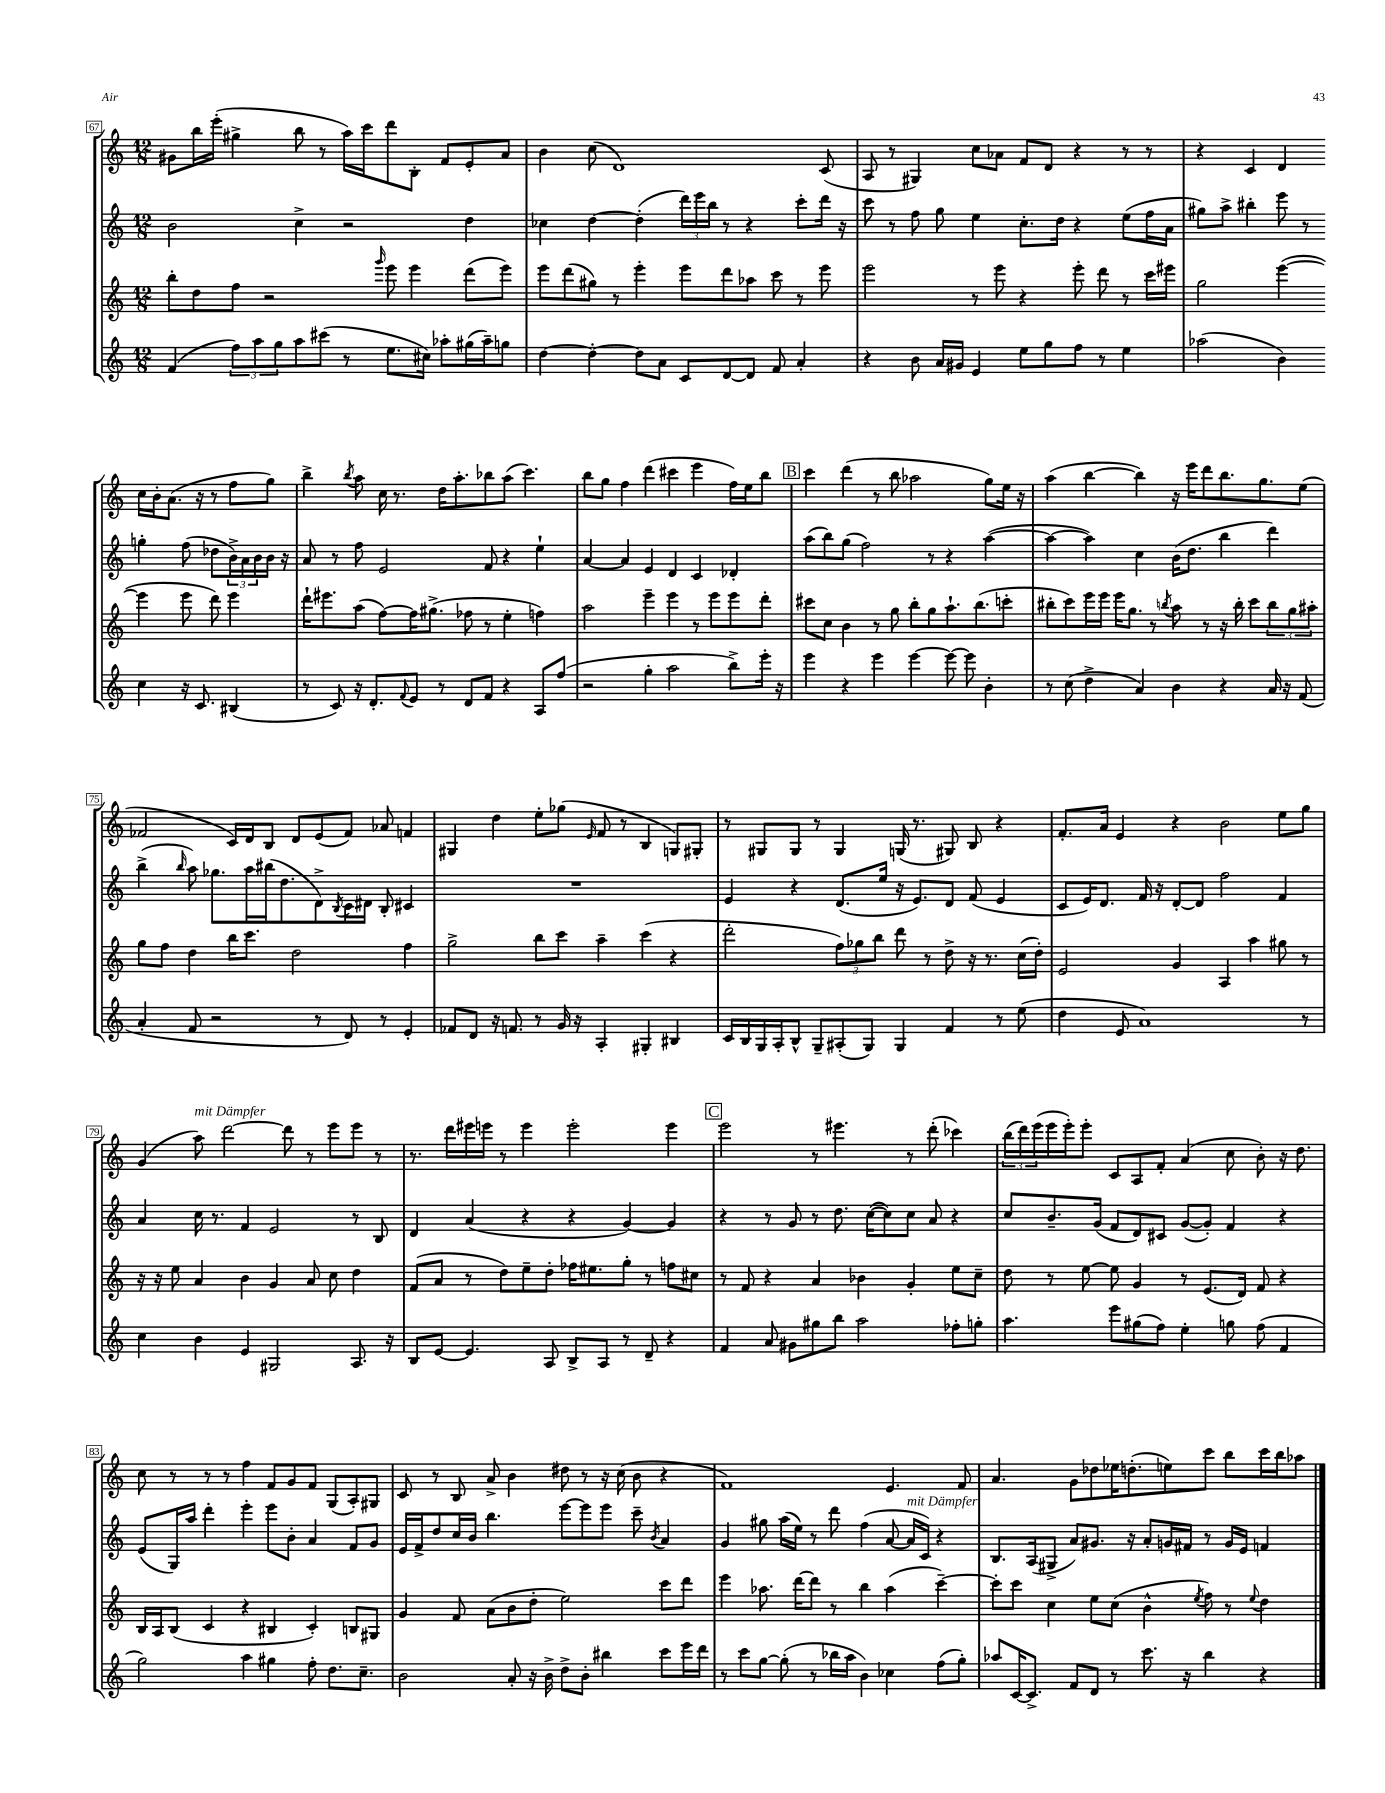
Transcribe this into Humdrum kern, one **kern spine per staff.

**kern	**kern	**kern	**kern
*staff4	*staff3	*staff2	*staff1
*clefG2	*clefG2	*clefG2	*clefG2
*k[]	*k[]	*k[]	*k[]
*M12/8	*M12/8	*M12/8	*M12/8
(4f	8bb'	2b	8g#
.	8dd	.	16bb
.	.	.	(16eee'
12ff)	8ff	.	4gg#^
12aa	.	.	.
.	2r	.	.
12gg	.	.	.
8aa	.	4cc^	8bb
(8ccc#	.	.	8r
8r	.	2r	16aa)
.	.	.	16ccc
.	16qqggg	.	.
8.ee	8eee	.	8ddd
.	4eee	.	8B'
16cc#)	.	.	.
8aa-'	.	.	8f
(16gg#	(8ddd	4dd	8e'
16aa-~)	.	.	.
8gg	8eee)	.	8a
=	=	=	=
[4dd	8eee	4cc-	4b
.	(8ddd	.	.
4dd'_	8gg#)	[4dd	(8cc
.	8r	.	1d)
8dd]	4eee'	(4dd']	.
8a	.	.	.
8c	8eee	24ddd)	.
.	.	24eee	.
.	.	24bb	.
[8d	8ddd	8r	.
8d]	8aa-	4r	.
8f	8ccc	.	.
4a'	8r	8ccc'	.
.	8eee	16ddd	(8c
.	.	16r	.
=	=	=	=
4r	2eee	8ccc	8A
.	.	8r	8r
8b	.	8ff	4G#)
16a	.	8gg	.
16g#	.	.	.
4e	8r	4ee	8cc
.	8eee	.	8a-
8ee	4r	8.cc'	8f
8gg	.	.	8d
.	.	16dd	.
8ff	8eee'	4r	4r
8r	8ddd	.	.
4ee	8r	(8ee	8r
.	16ccc	16ff	8r
.	16eee#	16a	.
=	=	=	=
(2aa-	2gg	8gg#)	4r
.	.	8aa^	.
.	.	4bb#'	4c
4b)	([4eee	8eee	4d
.	.	8r	.
4cc	4eee]	4gg'	16cc
.	.	.	16b'
.	.	.	(8.a
16r	8eee	(8ff	.
8.c	.	.	16r
.	8ddd)	8dd-	8r
(4B#	4eee	24b^)	8ff
.	.	24a	.
.	.	24b	.
.	.	16b	8gg)
.	.	16r	.
=	=	=	=
8r	16ddd`	8a	4bb^
.	8.eee#	.	.
8c)	.	8r	.
.	.	.	8qbb
16r	(8aa	8ff	8aa
8.d'	.	.	.
.	[8ff)	2e	16cc
.	.	.	8.r
8qqf	.	.	.
8e	16ff]	.	.
.	(8.gg#^	.	.
8r	.	.	16dd
.	.	.	8.aa'
8d	8ff-	.	.
8f	8r	8f	8bb-
4r	4ee'	4r	(8aa
.	.	.	4.ccc)
8A	4ff)	4ee`	.
(8ff	.	.	.
=	=	=	=
2r	2aa	[4a	8bb
.	.	.	8gg
.	.	4a]	4ff
4gg'	4eee~	4e	(4ddd
2aa	4eee	4d	4ccc#
.	8r	4c	4eee
.	8eee	.	.
8bb^)	8eee	4d-'	16ff)
.	.	.	16ee
16eee'	8ddd'	.	8bb
16r	.	.	.
=	=	=	=
4eee	8ccc#	(8aa	4ccc
.	8cc	8bb)	.
4r	4b	(8gg	(4ddd
.	.	2ff)	.
4eee	8r	.	8r
.	8gg	.	8bb
[4eee	8bb'	.	2aa-
.	8gg	8r	.
8eee_	8.aa`	4r	.
8eee]	.	.	.
.	(8.bb	.	.
4b'	.	([4aa	8gg)
.	8ccc'	.	16ee
.	.	.	16r
=	=	=	=
8r	8bb#'	4aa_	(4aa
(8cc	8ccc)	.	.
4dd^	16eee	4aa])	[4bb
.	16eee	.	.
.	16eee	.	.
.	8.gg	.	.
4a)	.	4cc	4bb])
.	8r	.	.
.	8qbb	.	.
4b	8aa	(16b	16r
.	.	8.dd	16eee
.	8r	.	8ddd
4r	16r	4bb	8.bb
.	16bb'	.	.
.	8ccc	.	.
.	.	.	8.gg
16a	12bb	4ddd)	.
16r	.	.	.
.	12gg	.	.
(8f	.	.	(8ee
.	12aa#'	.	.
=	=	=	=
4a'	8gg	(4bb^	2f-
.	8ff	.	.
.	.	16qqbb	.
8f	4dd	8aa)	.
2r	.	8.gg-	.
.	16bb	.	16c)
.	8.ccc	16aa	16d
.	.	(16bb#	8B
.	.	8.dd	.
.	2dd	.	8d
8r	.	8d^)	(8e
.	.	8qB	.
8d)	.	16c	8f-)
.	.	16d#	.
8r	.	8B'	8a-
4e'	4ff	4c#	4f
=	=	=	=
8f-	2gg^	1.r	4G#
8d	.	.	.
16r	.	.	4dd
8.f	.	.	.
8r	8bb	.	8ee'
16g	8ccc	.	(8gg-
16r	.	.	.
.	.	.	16qqe
4A'	4aa~	.	8f
.	.	.	8r
4G#'	(4ccc	.	4B
4B#	4r	.	8G)
.	.	.	8G#'
=	=	=	=
16c	2ddd'	4e	8r
16B	.	.	.
16G	.	.	8G#
16A'	.	.	.
8B^^	.	4r	8G#
8G~	.	.	8r
(8A#'	12ff)	(8.d	4G#
.	12gg-	.	.
8G)	.	.	.
.	12bb	.	.
.	.	16ee	.
4G	8ddd	16r	(16G
.	.	8.e)	8.r
.	8r	.	.
4f	8dd^	8d	8G#)
.	16r	(8f	8B
.	8.r	.	.
8r	.	4e	4r
(8ee	(16cc	.	.
.	16dd')	.	.
=	=	=	=
4dd	2e	8c	8.f'
.	.	16e)	.
.	.	8.d	16a
8e	.	.	4e
1a)	.	16f	.
.	.	16r	.
.	4g	[8d'	4r
.	.	8d]	.
.	4A	2ff	2b
.	4aa	.	.
.	8gg#	4f	8ee
8r	8r	.	8gg
=	=	=	=
4cc	16r	4a	(4g
.	16r	.	.
.	8ee	.	.
4b	4a	16cc	8aa)
.	.	8.r	.
.	.	.	[2ddd
4e	4b	4f	.
2G#	4g	2e	.
.	.	.	8ddd]
.	8a	.	8r
.	8cc	.	8eee
8.A	4dd	8r	8eee
.	.	8B	8r
16r	.	.	.
=	=	=	=
8B	(8f	4d	8.r
[8e	8a	.	.
.	.	.	16ddd
4.e]	8r	(4a	16eee#
.	.	.	16eee
.	8dd)	.	8r
.	8ee~	4r	4eee
8A	8dd'	.	.
8B^	16ff-	4r	2eee'
.	8.ee#	.	.
8A	.	.	.
8r	8gg'	[4g)	.
8d~	8r	.	.
4r	8ff	4g]	4eee
.	8cc#	.	.
=	=	=	=
4f	8r	4r	2eee
.	8f	.	.
8a	4r	8r	.
8g#	.	8g	.
8gg#	4a	8r	8r
8bb	.	8.dd	4.eee#
2aa	4b-	.	.
.	.	([16cc	.
.	.	8cc])	.
.	4g'	8cc	8r
.	.	8a	(8ddd'
8ff-'	8ee	4r	4ccc-)
8gg'	8cc~	.	.
=	=	=	=
4.aa	8dd	8cc	(24bb
.	.	.	24ddd)
.	.	.	(24eee
.	8r	8.b~	16eee
.	.	.	16eee')
.	[8ee	.	8eee'
.	.	(16g	.
8eee	8ee]	8f	8c
(8gg#	4g	8d)	8A
8ff)	.	8c#	8f'
4ee'	8r	([8g	(4a
.	(8.e	8g'])	.
8gg	.	4f	8cc
.	16d)	.	.
(8ff	8f	.	8b')
4f	4r	4r	16r
.	.	.	8.dd
=	=	=	=
2gg)	16B	(8e	8cc
.	16A	.	.
.	(8B	16G)	8r
.	.	16aa	.
.	4c	4ddd'	8r
.	.	.	8r
4aa	4r	4eee'	4ff
4gg#	4B#	8eee	8f
.	.	8b'	8g
8ff'	4c')	4a	8f
8.dd	.	.	(8G
.	8B	8f	8A')
8.cc~	.	.	.
.	8G#	8g	8G#
=	=	=	=
2b	4g	16e	8c
.	.	16f^	.
.	.	8dd	8r
.	8f	16cc	8B
.	.	16b	.
.	(8a	4.bb	8a^
8a'	8b	.	4b
16r	8dd'	.	.
16b^	.	.	.
8dd^	2ee)	[8eee	8dd#
8b'	.	8eee]	8r
4bb#	.	8eee	16r
.	.	.	(16cc
.	.	8ccc~	8b
.	.	8qb	.
8ccc	8ccc	4a	4r
16eee	8ddd	.	.
16ddd	.	.	.
=	=	=	=
8r	4eee	4g	1f)
8ccc	.	.	.
[8gg	8.aa-	8gg#	.
(8gg']	.	(16aa	.
.	[16ddd	16ee)	.
8r	8ddd]	8r	.
16bb-	8r	8ddd	.
16aa	.	.	.
4b)	4bb	(4ff	.
4cc-	(4aa-	[8a	4.e
.	.	16a]	.
.	.	16c)	.
(8ff	[4ccc~)	4r	.
8gg')	.	.	8f
=	=	=	=
8aa-	8ccc']	8.B	4.a
[16c	8ccc	.	.
8.c^]	.	(16A	.
.	4cc	8G#^	.
8f	.	8a)	8g
8d	8ee	8.g#	8dd-
8r	(8cc	.	16ee-
.	.	16r	(8.dd'
8.ccc	4b^^	8a'	.
.	.	16g	8ee)
16r	.	16f#	.
.	8qee	.	.
4bb	8ff)	8r	8ccc
.	8r	16g	8bb
.	.	16e	.
.	8qqee	.	.
4r	4dd	4f	16ccc
.	.	.	16bb
.	.	.	8aa-
==	==	==	==
*-	*-	*-	*-
